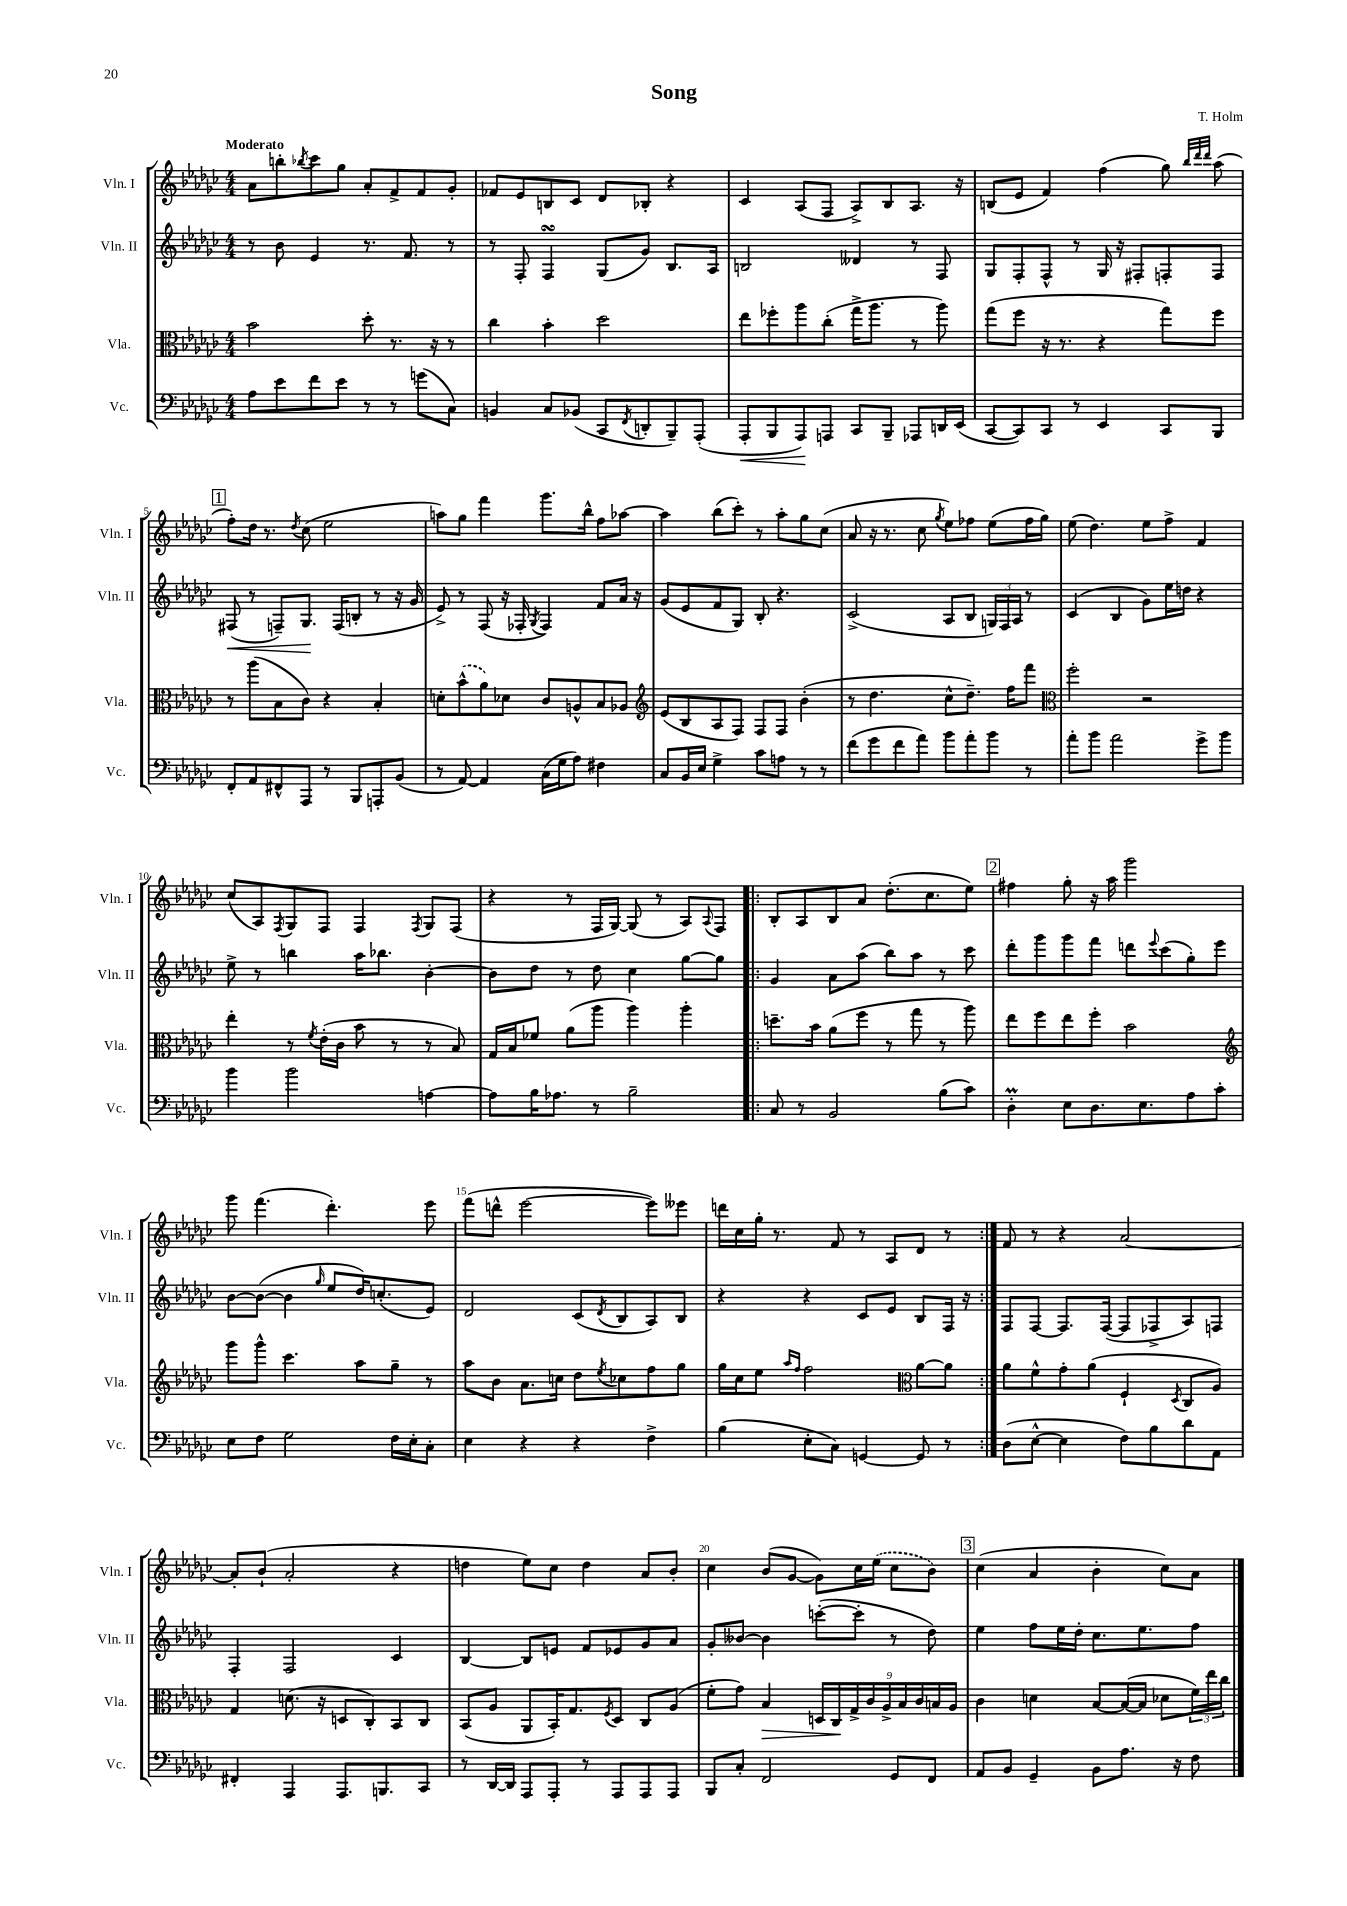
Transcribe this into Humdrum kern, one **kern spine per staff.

**kern	**kern	**kern	**kern
*staff4	*staff3	*staff2	*staff1
*clefF4	*clefC3	*clefG2	*clefG2
*k[b-e-a-d-g-c-]	*k[b-e-a-d-g-c-]	*k[b-e-a-d-g-c-]	*k[b-e-a-d-g-c-]
*M4/4	*M4/4	*M4/4	*M4/4
8A-	2b-	8r	8a-
8e-	.	8b-	8bb'
.	.	.	8qbb-
8f	.	4e-	8ccc-
8e-	.	.	8gg-
8r	8dd-'	8.r	8a-'
8r	8.r	.	8f^
.	.	8.f	.
(8g	.	.	8f
.	16r	.	.
8C-)	8r	8r	8g-'
=	=	=	=
4BB	4cc-	8r	8f-
.	.	8F'	8e-
8C-	4b-'	4F	8B
(8BB-	.	.	8c-
8CC-	2dd-	(8G-	8d-
8qFF	.	.	.
8DD'	.	8g-)	8B-'
8BBB-~)	.	8.B-	4r
(8AAA-'	.	.	.
.	.	16A-	.
=	=	=	=
8AAA-'	8ee-	2B	4c-
8BBB-	8ff-'	.	.
8AAA-)	8aa-	.	(8A-
8AAA	(8cc-'	.	8F
8CC-	16gg-^	4d--	8A-^)
.	8.aa-	.	.
8BBB-~	.	.	8B-
8AAA-	8r	8r	8.A-
16DD	8aa-)	8F	.
(16EE-	.	.	16r
=	=	=	=
[8CC-	(8gg-	8G-	(8B
8CC-])	8ff	8F'	8e-
8CC-	16r	8F^^	4f)
.	8.r	.	.
8r	.	8r	.
4EE-	4r	16G-	(4ff
.	.	16r	.
.	.	8F#'	.
8CC-	8gg-)	8F'	8gg-)
.	.	.	32qqbb-
.	.	.	32qqddd-
.	.	.	32qqddd-
8BBB-	8ff	8F	(8aa-
=	=	=	=
8FF'	8r	(8F#	8ff')
8AA-	(8aa-	8r	16dd-
.	.	.	8.r
8FF#^^	8B-	8F~)	.
.	.	.	8qdd-
8AAA-	8c-)	8.G-	(8cc-
8r	4r	.	2ee-
.	.	(16F	.
8BBB-	.	8B'	.
8AAA'	4B-'	8r	.
(8BB-	.	16r	.
.	.	16g-	.
=	=	=	=
8r	8d'	8e-^)	8aa)
[8AA-)	(8b-^^	8r	8gg-
4AA-]	8a-)	(8F	4fff
.	8d-	16r	.
.	.	16F-'	.
.	.	8qG-	.
(16C-	8c-	4F-)	8.ggg-
16G-	.	.	.
8A-)	8A^^	.	.
.	.	.	16bb-^^
4F#	8B-	8f	8ff
.	8A-	16a-	[8aa-
.	.	16r	.
=	=	=	=
*	*clefG2	*	*
8C-	(8e-	(8g-	4aa-]
16BB-	8B-	8e-	.
16E-	.	.	.
4G-^	8A-	8f	(8bb-
.	8F)	8G-)	8ccc-')
8c-	8F	8B-'	8r
8A	8F	4.r	8aa-'
8r	(4b-'	.	8gg-
8r	.	.	(8cc-
=	=	=	=
(8f	8r	(2c-^	8a-
8g-	4.dd-	.	16r
.	.	.	8.r
8f	.	.	.
8a-)	.	.	8cc-
.	.	.	8qgg-
8b-	8cc-^^	8A-	8ee-)
8a-'	8.dd-~)	8B-	8ff-
8b-	.	24G)	(8ee-
.	.	24F	.
.	16ff	.	.
.	.	24A-	.
8r	8fff	8r	16ff-
.	.	.	16gg-)
=	=	=	=
*	*clefC3	*	*
8a-'	2ff'	(4c-	(8ee-
8b-	.	.	4.dd-)
2a-	.	4B-	.
.	2r	8g-)	8ee-
.	.	16ee-	8ff^
.	.	16dd	.
8g-^	.	4r	4f
8b-	.	.	.
=	=	=	=
4b-	4ee-'	8ee-^	(8cc-
.	.	8r	8A-)
.	.	.	8qF
2b-	8r	4bb	8G-
.	8qf	.	.
.	(16e-'	.	8F
.	16c-	.	.
.	8b-	16aa-	4F
.	.	8.bb-	.
.	8r	.	.
.	.	.	8qF
[4A	8r	[4b-'	8G-
.	8B-)	.	(8F
=	=	=	=
8A]	16G-	8b-]	4r
.	16B-	.	.
16B-	8f-	8dd-	.
8.A-	.	.	.
.	(8a-	8r	8r
8r	8aa-	8dd-	16F
.	.	.	[16G-)
2B-~	4aa-)	4cc-	(8G-]
.	.	.	8r
.	4aa-'	[8gg-	8A-)
.	.	.	8qqA-
.	.	8gg-]	8F
=!|:	=!|:	=!|:	=!|:
8C-	8.dd~	4g-	8B-'
8r	.	.	8A-
.	16b-	.	.
2BB-	(8a-	8a-	8B-
.	8ff	(8aa-	8a-
.	8r	8bb-)	(8.dd-'
.	8gg-	8aa-	.
.	.	.	8.cc-
(8B-	8r	8r	.
8c-)	8aa-)	8ccc-	8ee-)
=	=	=	=
4D-'	8ee-	8ddd-'	4ff#
.	8ff	8ggg-	.
8E-	8ee-	8ggg-	8gg-'
8.D-	8ff'	8fff	16r
.	.	.	16aa-
.	2b-	8ddd	2ggg-
8.E-	.	.	.
.	.	8qqeee-	.
.	.	(8ccc-	.
8A-	.	8gg-')	.
8c-'	.	8eee-	.
=	=	=	=
*	*clefG2	*	*
8E-	8ggg-	[8b-	8ggg-
8F	8ggg-^^	(8b-_	(4.fff
2G-	4.ccc-	4b-]	.
.	.	16qqgg-	.
.	.	8ee-	4.ddd-')
.	8aa-	16dd-)	.
.	.	(8.cc'	.
16F	8gg-~	.	.
16E-'	.	.	.
8C-'	8r	8e-)	8eee-
=	=	=	=
4E-	8aa-	2d-	(8fff
.	8b-	.	8ddd^^
4r	8.a-	.	[2eee-
.	16cc	.	.
4r	8dd-	(8c-	.
.	8qee-	8qd-	.
.	8cc-	8B-	.
4F^	8ff	8A-)	8eee-])
.	8gg-	8B-	8eee--
=	=	=	=
(4B-	16gg-	4r	16ddd
.	16cc-	.	16cc-
.	8ee-	.	16gg-'
.	.	.	8.r
.	16qqaa-	.	.
.	16qqff	.	.
8E-'	2ff	4r	.
8C-)	.	.	8f
[4GG	.	8c-	8r
.	.	8e-	8A-
*	*clefC3	*	*
8GG]	[8a-	8B-	8d-
8r	8a-]	16F	8r
.	.	16r	.
=:|!	=:|!	=:|!	=:|!
(8D-	8a-	8F	8f
[8E-^^	8f^^	[8F	8r
4E-]	8g-'	8.F]	4r
.	(8a-	.	.
.	.	([16F	.
8F)	4F`	8F]	[2a-
8B-	.	8F-^	.
.	8qD-	.	.
8d-	8C-	8A-)	.
8AA-	8A-)	8F	.
=	=	=	=
4FF#'	4G-	4F'	8a-']
.	.	.	(8b-`
4AAA-	(8.d	2F	2a-'
.	16r	.	.
8.AAA-	8D	.	.
.	8C-')	.	.
8.BBB	.	.	.
.	8BB-	4c-	4r
8CC-	8C-	.	.
=	=	=	=
8r	(8BB-	[4B-	4dd
[16DD-	8A-	.	.
16DD-]	.	.	.
8AAA-	8AA-	8B-]	8ee-)
8AAA-'	16BB-')	8e	8cc-
.	8.G-	.	.
8r	.	8f	4dd
.	8qF	.	.
8AAA-	8D-	8e-	.
8AAA-	8C-	8g-	8a-
8AAA-	(8A-	8a-	8b-'
=	=	=	=
8BBB-	8f'	8g-'	4cc-
8C-'	8g-)	[8b--	.
2FF	4B-	4b--]	(8b-
.	.	.	[8g-
.	18D	([8ccc'	8g-])
.	18C-	.	.
.	18G-^	.	.
.	.	8ccc']	16cc-
.	18c-	.	.
.	.	.	(16ee-
.	18A-^	.	.
8GG-	.	8r	8cc-
.	18B-	.	.
.	18c-	.	.
8FF	.	8dd-)	8b-)
.	18B	.	.
.	18A-	.	.
=	=	=	=
8AA-	4c-	4ee-	(4cc-
8BB-	.	.	.
4GG-~	4d	8ff	4a-
.	.	16ee-	.
.	.	16dd-'	.
8BB-	[8B-	8.cc-	4b-'
8.A-	(16B-_	.	.
.	16B-]	8.ee-	.
.	8d-	.	8cc-)
16r	.	.	.
8F	24f)	8ff	8a-
.	24ee-	.	.
.	24cc-	.	.
==	==	==	==
*-	*-	*-	*-
